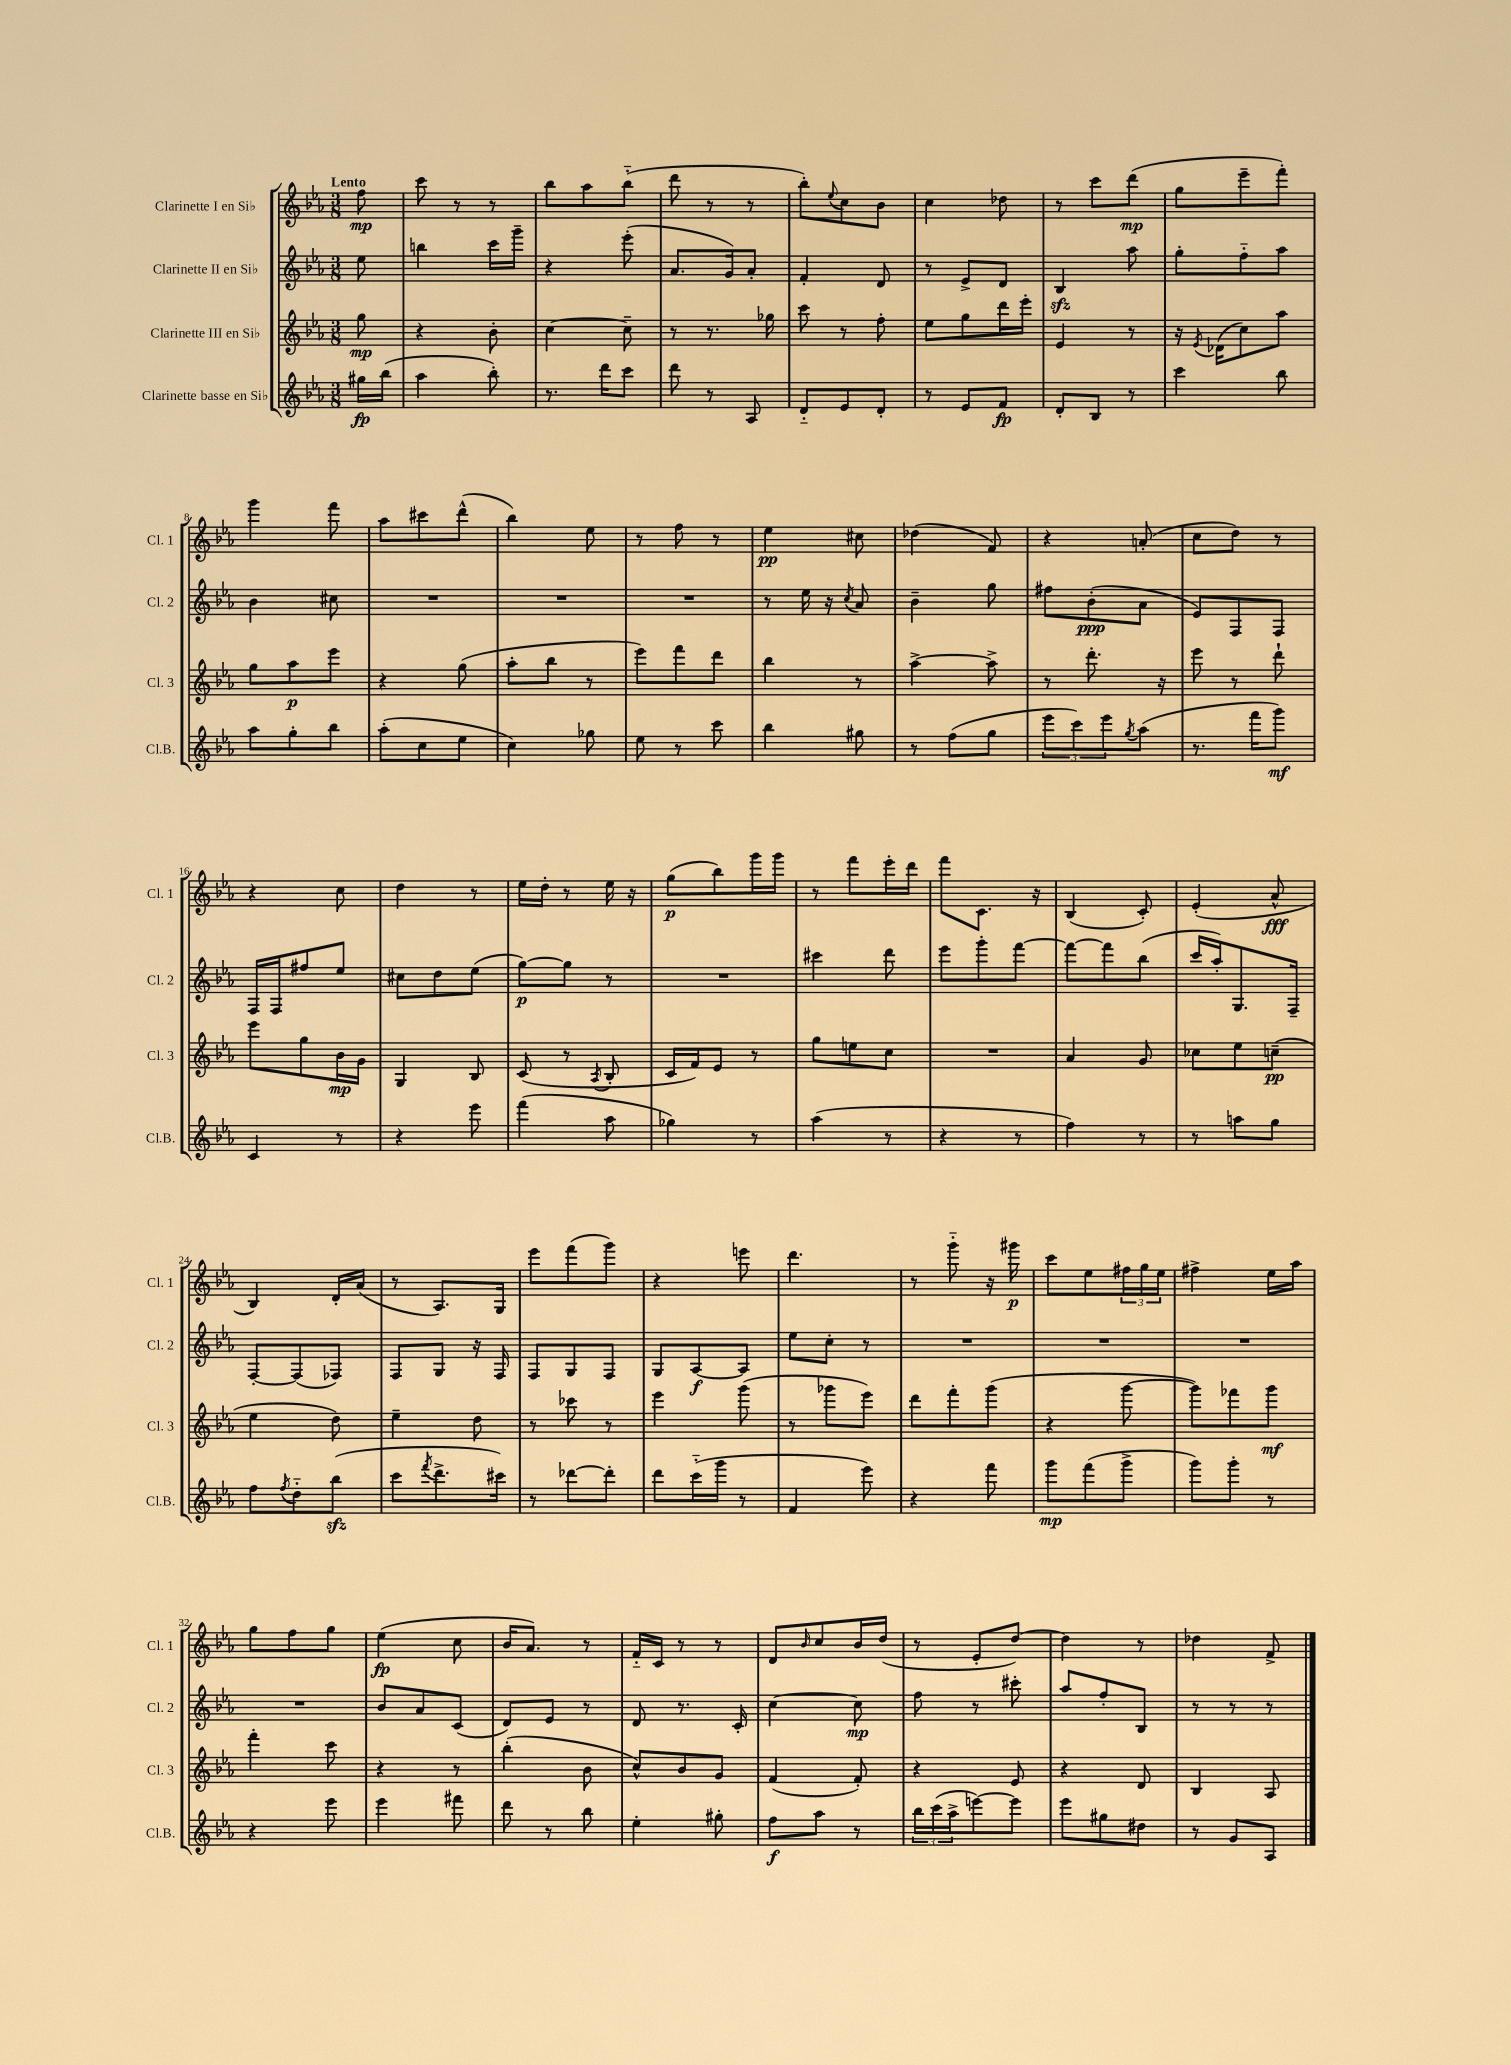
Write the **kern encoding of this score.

**kern	**dynam	**kern	**dynam	**kern	**dynam	**kern	**dynam
*part4	*part4	*part3	*part3	*part2	*part2	*part1	*part1
*staff4	*staff4	*staff3	*staff3	*staff2	*staff2	*staff1	*staff1
*I"Clarinette basse en Si♭	*	*I"Clarinette III en Si♭	*	*I"Clarinette II en Si♭	*	*I"Clarinette I en Si♭	*
*I'Cl.B.	*	*I'Cl. 3	*	*I'Cl. 2	*	*I'Cl. 1	*
*clefG2	*	*clefG2	*	*clefG2	*	*clefG2	*
*k[b-e-a-]	*	*k[b-e-a-]	*	*k[b-e-a-]	*	*k[b-e-a-]	*
*M3/8	*	*M3/8	*	*M3/8	*	*M3/8	*
=	=	=	=	=	=	=	=
!	!	!	!	!	!	!LO:TX:a:B:t=Lento	!
16gg#X\LL	fp	8gg\	mp	8ee-\	.	8ff\	mp
(16bb-\JJ	.	.	.	.	.	.	.
=1	=1	=1	=1	=1	=1	=1	=1
4aa-\	.	4r	.	4bbn\	.	8ccc\	.
.	.	.	.	.	.	8r	.
8bb-'\)	.	8b-'\	.	16ccc\LL	.	8r	.
.	.	.	.	16ggg~\JJ	.	.	.
=2	=2	=2	=2	=2	=2	=2	=2
8.r	.	[4cc\	.	4r	.	8bb-\L	.
.	.	.	.	.	.	8aa-\	.
16ddd\KL	.	.	.	.	.	.	.
8ccc\J	.	8cc~\]	.	(8eee-'\	.	(8bb-\J	.
=3	=3	=3	=3	=3	=3	=3	=3
8ddd\	.	8r	.	8.a-/L	.	8ddd\	.
8r	.	8.r	.	.	.	8r	.
.	.	.	.	16g/k)	.	.	.
8A-/	.	.	.	8a-'/J	.	8r	.
.	.	16gg-X\	.	.	.	.	.
=4	=4	=4	=4	=4	=4	=4	=4
8d/L	.	8ccc\	.	4f'/	.	8bb-'\L)	.
.	.	.	.	.	.	8qqee-/	.
8e-/	.	8r	.	.	.	8cc\	.
8d'/J	.	8ff'\	.	8d/	.	8b-\J	.
=5	=5	=5	=5	=5	=5	=5	=5
8r	.	8ee-\L	.	8r	.	4cc\	.
8e-/L	.	8gg\	.	8e-^/L	.	.	.
8f/J	fp	16ddd\L	.	8d/J	.	8dd-X\	.
.	.	16eee-'\JJ	.	.	.	.	.
=6	=6	=6	=6	=6	=6	=6	=6
8d'/L	.	4e-/	.	4B-zz/	.	8r	.
8B-/J	.	.	.	.	.	8ccc\L	.
8r	.	8r	.	8aa-\	.	(8ddd\J	mp
=7	=7	=7	=7	=7	=7	=7	=7
4ccc\	.	16r	.	8gg'\L	.	8gg\L	.
.	.	8qe-/	.	.	.	.	.
.	.	(16d-X\KL	.	.	.	.	.
.	.	8cc\)	.	8ff\	.	8eee-~\	.
8bb-\	.	8aa-\J	.	8aa-\J	.	8fff'\J)	.
!!LO:LB:g=z
=8	=8	=8	=8	=8	=8	=8	=8
8aa-\L	.	8gg\L	.	4b-\	.	4ggg\	.
8gg'\	.	8aa-\	p	.	.	.	.
8bb-\J	.	8eee-\J	.	8cc#X\	.	8fff\	.
=9	=9	=9	=9	=9	=9	=9	=9
(8aa-'\L	.	4r	.	4.r	.	8aa-\L	.
8cc\	.	.	.	.	.	8ccc#X\	.
8ee-\J	.	(8gg\	.	.	.	(8ddd^^\J	.
=10	=10	=10	=10	=10	=10	=10	=10
4cc\)	.	8aa-'\L	.	4.r	.	4bb-\)	.
.	.	8bb-\J	.	.	.	.	.
8gg-X\	.	8r	.	.	.	8ee-\	.
=11	=11	=11	=11	=11	=11	=11	=11
8ee-\	.	8eee-\L)	.	4.r	.	8r	.
8r	.	8fff\	.	.	.	8ff\	.
8ccc\	.	8ddd\J	.	.	.	8r	.
=12	=12	=12	=12	=12	=12	=12	=12
4bb-\	.	4bb-\	.	8r	.	4ee-\	pp
.	.	.	.	16ee-\	.	.	.
.	.	.	.	16r	.	.	.
.	.	.	.	8qcc/	.	.	.
8gg#X\	.	8r	.	8a-/	.	8cc#X\	.
=13	=13	=13	=13	=13	=13	=13	=13
8r	.	[4aa-^\	.	4b-~\	.	(4dd-X\	.
(8ff\L	.	.	.	.	.	.	.
8gg\J	.	8aa-^\]	.	8gg\	.	8f/)	.
=14	=14	=14	=14	=14	=14	=14	=14
12eee-\L	.	8r	.	8ff#X\L	.	4r	.
12ccc\)	.	.	.	.	.	.	.
.	.	8.ddd'\	.	(8b-'\	ppp	.	.
12eee-\	.	.	.	.	.	.	.
8qgg/	.	.	.	.	.	.	.
(8aa-\J	.	.	.	8a-\J	.	(8an'/	.
.	.	16r	.	.	.	.	.
=15	=15	=15	=15	=15	=15	=15	=15
8.r	.	8eee-\	.	8e-/L)	.	8cc\L	.
.	.	8r	.	8F/	.	8dd\J)	.
16fff\KL	.	.	.	.	.	.	.
8ggg\J)	mf	8ddd`\	.	8F/J	.	8r	.
!!LO:LB:g=z
=16	=16	=16	=16	=16	=16	=16	=16
4c/	.	8eee-\L	.	16F/LL	.	4r	.
.	.	.	.	16F/J	.	.	.
.	.	8gg\	.	8ff#X/	.	.	.
8r	.	16b-\L	mp	8ee-/J	.	8cc\	.
.	.	16g\JJ	.	.	.	.	.
=17	=17	=17	=17	=17	=17	=17	=17
4r	.	4G/	.	8cc#X\L	.	4dd\	.
.	.	.	.	8dd\	.	.	.
8eee-\	.	8B-/	.	(8ee-\J	.	8r	.
=18	=18	=18	=18	=18	=18	=18	=18
(4fff\	.	(8c/	.	[8gg\L)	p	16ee-\LL	.
.	.	.	.	.	.	16dd'\JJ	.
.	.	8r	.	8gg\J]	.	8r	.
.	.	8qA-/	.	.	.	.	.
8aa-\	.	8B-'/	.	8r	.	16ee-\	.
.	.	.	.	.	.	16r	.
=19	=19	=19	=19	=19	=19	=19	=19
4gg-X\)	.	16c/LL	.	4.r	.	(8gg\L	p
.	.	16f/J)	.	.	.	.	.
.	.	8e-/J	.	.	.	8bb-\)	.
8r	.	8r	.	.	.	16ggg\L	.
.	.	.	.	.	.	16ggg\JJ	.
=20	=20	=20	=20	=20	=20	=20	=20
(4aa-\	.	8gg\L	.	4ccc#X\	.	8r	.
.	.	8een\	.	.	.	8fff\L	.
8r	.	8cc\J	.	8ddd\	.	16eee-'\L	.
.	.	.	.	.	.	16ddd\JJ	.
=21	=21	=21	=21	=21	=21	=21	=21
4r	.	4.r	.	8eee-\L	.	8fff\L	.
.	.	.	.	8ggg'\	.	8.c\J	.
8r	.	.	.	[8fff\J	.	.	.
.	.	.	.	.	.	16r	.
=22	=22	=22	=22	=22	=22	=22	=22
4ff\)	.	4a-/	.	8fff\L_	.	(4B-/	.
.	.	.	.	8fff\]	.	.	.
8r	.	8g/	.	(8bb-\J	.	8c'/)	.
=23	=23	=23	=23	=23	=23	=23	=23
8r	.	8cc-X\L	.	16ccc/LL	.	(4e-'/	.
.	.	.	.	16aa-'/J)	.	.	.
8aan\L	.	8ee-\	.	8.G/	.	.	.
8gg\J	.	(8ccn~\J	pp	.	.	8a-^^/	fff
.	.	.	.	16F~/Jk	.	.	.
!!LO:LB:g=z
=24	=24	=24	=24	=24	=24	=24	=24
8ff\L	.	4ee-\	.	[8F'/L	.	4B-/)	.
8qff/	.	.	.	.	.	.	.
8dd\	.	.	.	(8F/]	.	.	.
(8bb-zz\J	.	8dd\)	.	8F-X/J)	.	16d'/LL	.
.	.	.	.	.	.	(16a-/JJ	.
=25	=25	=25	=25	=25	=25	=25	=25
8ccc\L	.	4ee-~\	.	8F/L	.	8r	.
8qfff/	.	.	.	.	.	.	.
8.ddd^\	.	.	.	8G/J	.	8.A-/L)	.
.	.	8dd\	.	16r	.	.	.
16ccc#X\Jk)	.	.	.	16F/	.	16G/Jk	.
=26	=26	=26	=26	=26	=26	=26	=26
8r	.	8r	.	8F/L	.	8eee-\L	.
[8ddd-X\L	.	8ccc-X\	.	8G/	.	(8fff\	.
8ddd-'\J]	.	8r	.	8F/J	.	8ggg\J)	.
=27	=27	=27	=27	=27	=27	=27	=27
8ddd\L	.	4eee-\	.	8G/L	.	4r	.
(16ccc\L	.	.	.	[8A-/	f	.	.
16ggg\JJ	.	.	.	.	.	.	.
8r	.	(8ggg\	.	8A-/J]	.	8eeen\	.
=28	=28	=28	=28	=28	=28	=28	=28
4f/	.	8r	.	8ee-\L	.	4.ddd\	.
.	.	8ggg-X\L	.	8cc'\J	.	.	.
8eee-\)	.	8eee-\J)	.	8r	.	.	.
=29	=29	=29	=29	=29	=29	=29	=29
4r	.	8ddd\L	.	4.r	.	8r	.
.	.	8fff'\	.	.	.	8ggg\	.
8fff\	.	(8ggg\J	.	.	.	16r	.
.	.	.	.	.	.	16ggg#X\	p
=30	=30	=30	=30	=30	=30	=30	=30
8ggg\L	mp	4r	.	4.r	.	8ccc\L	.
(8fff\	.	.	.	.	.	8ee-\	.
8ggg^\J	.	[8ggg\	.	.	.	24ff#X\L	.
.	.	.	.	.	.	24gg\	.
.	.	.	.	.	.	24ee-\JJ	.
=31	=31	=31	=31	=31	=31	=31	=31
8ggg\L)	.	8ggg\L])	.	4.r	.	4ff#X^\	.
8ggg'\J	.	8fff-X\	.	.	.	.	.
8r	.	8ggg\J	mf	.	.	16ee-\LL	.
.	.	.	.	.	.	16aa-\JJ	.
!!LO:LB:g=z
=32	=32	=32	=32	=32	=32	=32	=32
4r	.	4fff'\	.	4.r	.	8gg\L	.
.	.	.	.	.	.	8ff\	.
8eee-\	.	8ccc\	.	.	.	8gg\J	.
=33	=33	=33	=33	=33	=33	=33	=33
4eee-\	.	4r	.	8b-/L	.	(4ee-\	fp
.	.	.	.	8a-/	.	.	.
8fff#X\	.	8r	.	(8c/J	.	8cc\	.
=34	=34	=34	=34	=34	=34	=34	=34
8ddd\	.	(4bb-'\	.	8d/L)	.	16b-/KL	.
.	.	.	.	.	.	8.a-/J)	.
8r	.	.	.	8e-/J	.	.	.
8bb-\	.	8b-\	.	8r	.	8r	.
=35	=35	=35	=35	=35	=35	=35	=35
4ee-'\	.	8cc^^/L)	.	8d/	.	16f/LL	.
.	.	.	.	.	.	16c/JJ	.
.	.	8b-/	.	8.r	.	8r	.
8gg#X'\	.	8g/J	.	.	.	8r	.
.	.	.	.	16c'/	.	.	.
=36	=36	=36	=36	=36	=36	=36	=36
8ff\L	f	(4f/	.	[4cc\	.	8d/L	.
.	.	.	.	.	.	16qqb-/	.
8aa-\J	.	.	.	.	.	8cc/	.
8r	.	8f'/)	.	8cc\]	mp	16b-/L	.
.	.	.	.	.	.	(16dd/JJ	.
=37	=37	=37	=37	=37	=37	=37	=37
24bb-\LL	.	4r	.	8ff\	.	8r	.
(24ccc\	.	.	.	.	.	.	.
24aa-^\J	.	.	.	.	.	.	.
[8eeen\)	.	.	.	8r	.	8e-'/L	.
8eee\J]	.	8e-/	.	8ccc#X'\	.	[8dd/J)	.
=38	=38	=38	=38	=38	=38	=38	=38
8eee-\L	.	4r	.	8aa-/L	.	4dd\]	.
8gg#X\	.	.	.	8ff'/	.	.	.
8dd#X\J	.	8d/	.	8B-/J	.	8r	.
=39	=39	=39	=39	=39	=39	=39	=39
8r	.	4B-/	.	8r	.	4dd-X\	.
8g/L	.	.	.	8r	.	.	.
8A-/J	.	8A-/	.	8r	.	8f^/	.
==	==	==	==	==	==	==	==
*-	*-	*-	*-	*-	*-	*-	*-
